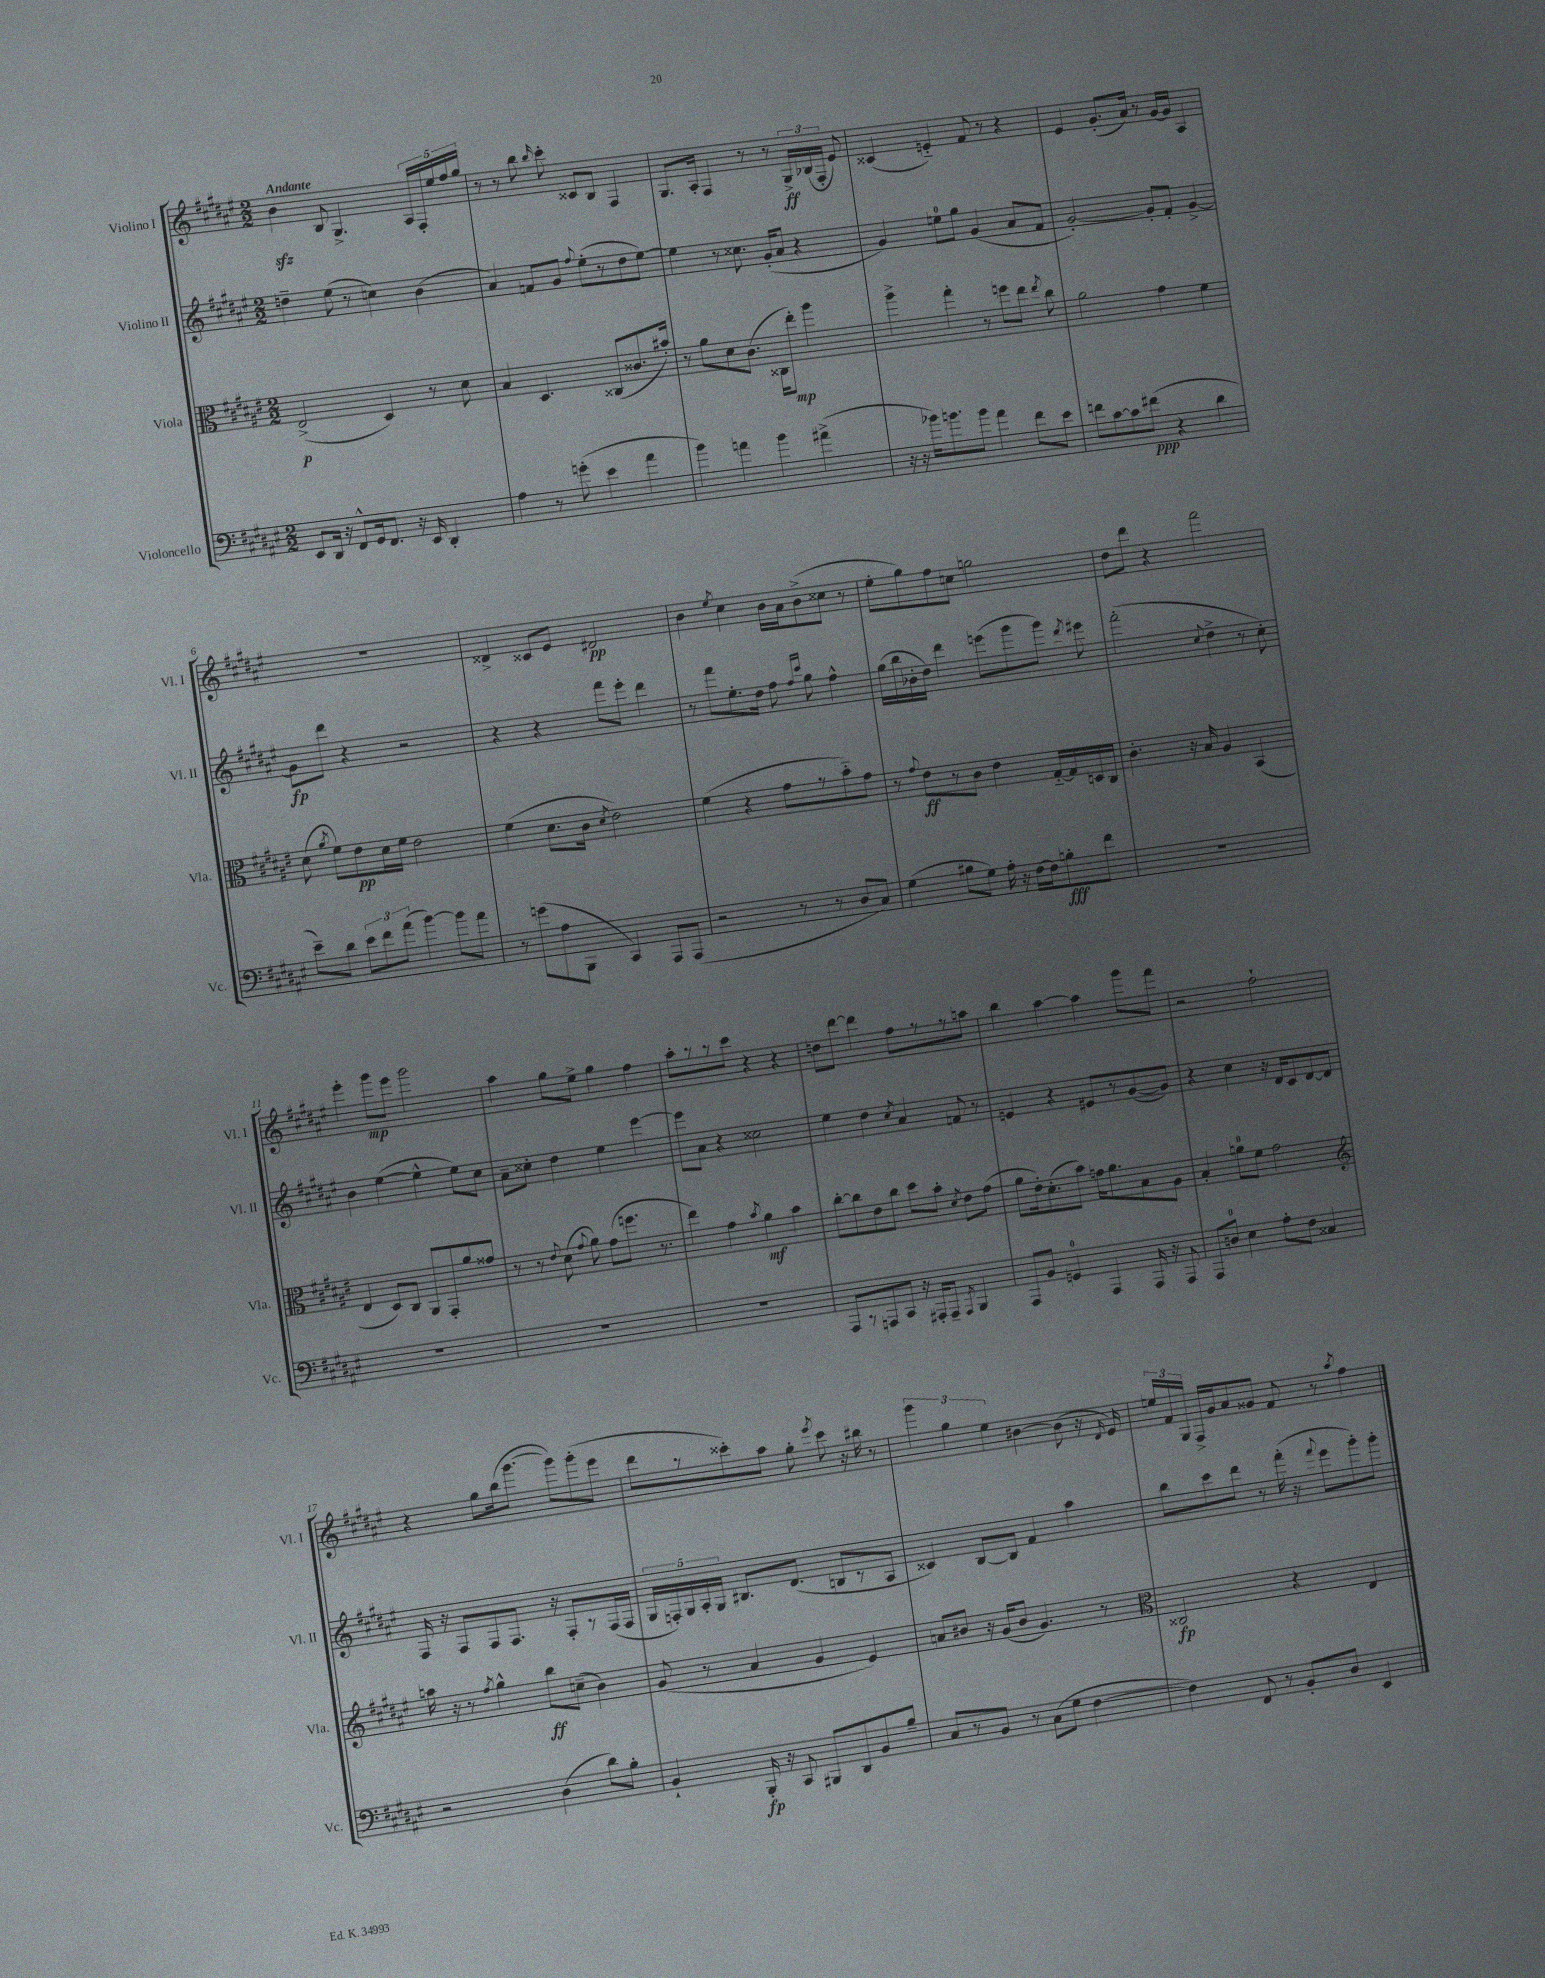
<<
\new StaffGroup <<
\new Staff = "s0" \with { instrumentName = "Violino I" shortInstrumentName = "Vl. I" } {
    \clef treble \key fis \major \numericTimeSignature \time 2/2 \tempo "Andante"
    \autoBeamOff b'4\sfz b8 gis4.-> \tuplet 5/4 { ais16[ fis16-. eis''16 fis''16 gis''16] } |
    r8 r8 b''8 \grace { b''16 } cis'''8-. cisis'8[ b8] fis4 |
    gis8.[ ais16]-. fis4 r8 r8 \tuplet 3/2 { gis16[->\ff bes16( fis16]-. } eis'8) |
    cisis'4( e'4-_) fis'8 r8 r4 |
    eis'4 gis'8.[-.( ais'16]) r8 gis'16[~ gis'16] ais4 |
    R1 |
    disis'4-> cisis'8[ eis'8] dis'2\pp |
    b'4 \acciaccatura { eis''8 } cis''4 b'16[ ais'16 b'8->( cisis''8] r8 |
    eis''8[-. gis''8) fis''8 c''8] g''2 |
    dis''8[ dis'''8] r4 fis'''2 |
    eis'''4-. gis'''8[\mp eis'''8] gis'''2 |
    ais''4 gis''8[ eis''8]-> gis''4 fis''4 |
    ais''8[-. r8 r8 cis'''8] r4 r4 |
    d''8[ dis'''8]~ dis'''4 fis''8[ r8 r8 a''8] |
    b''4 ais''4~ ais''4 gis'''8[ fis'''8] |
    r2 fis''2-! |
    r4 gis''8[ b''16( gis'''8.]~ gis'''8[) gis'''8-.( eis'''8] |
    dis'''8[ r8 cisis'''8-.) ais''8] gis''8-. \acciaccatura { eis'''8 } cisis'''8 r16 bis''16 r8 |
    \tuplet 3/2 { gis'''4 gis''4 eis''4 } bis'4~ bis'8( r16 \grace { dis'16 } eis'16) |
    \tuplet 3/2 { e''16[ fis'16 gis16] } fis16[-> gis'16 ais'8 gisis'8] fis'8 r8 \acciaccatura { ais''8 } fis''4 \bar "|." |
}
\new Staff = "s1" \with { instrumentName = "Violino II" shortInstrumentName = "Vl. II" } {
    \clef treble \key fis \major \numericTimeSignature \time 2/2
    \autoBeamOff d''4-- eis''8( r8 c''4) b'4( |
    ais'4) f'8[ gis'8] \appoggiatura { fis''8 } eis''8[-.( r8 dis''8 eis''8]~) |
    eis''4 r8 cisis''8. gis'16[-.( ais'8] r4 |
    gis'4) e''8[-0 gis''8] gis'4( ais'8[ fis'8] |
    gis'2~-.) gis'8[-. fis'8]-. gis'4~-> |
    gis'8[\fp dis'''8] r4 r2 |
    r4 r4 fis'''8[ eis'''8]-. dis'''4 |
    r8 fis'''8[ eis''8.-. dis''16] fis''8 \grace { fis''16[ cis'''16] } gis''8 fis''4-^ |
    gis''16[( b''16 bes'16-. dis''16]) dis'''4 e'''8[( gis'''8 gis'''8]) \acciaccatura { dis'''8 } eis'''8 |
    fis'''2-.( \appoggiatura { cis''8 } dis''4-> r8 cis''8-.) |
    b'4 eis''4~( eis''4-^ eis''8[) cis''8] |
    ais'8[-- cisis''8]-. dis''4 eis''4 eis'''4~ |
    eis'''8[ ais'8] r4 cisis''2 |
    eis''4 dis''4 \acciaccatura { cis''8 } ais'4 f'8 r8 |
    e'4 r4 eis'8[ r8 gis'8~( gis'8]) |
    r4 cis''4 r16 dis'16[ cis'8 dis'8~ dis'8] |
    fis16 r16 fis8[ fis8 fis8.] r16 fis8[-. r8 fis16( fis16] |
    \tuplet 5/4 { gis16[ f16-.) gis16 ais16-. gis16] } bis8.[ dis'8.]( b8[ r8 ais8] |
    cisis'4) b8[~ b8] fis'4 ais''4 |
    b''8[ cis'''8 dis'''8] r8 fis'''16-.( r16 \appoggiatura { fis'''8 } eis'''8[ gis'''8-.) gis'''8]-. \bar "|." |
}
\new Staff = "s2" \with { instrumentName = "Viola" shortInstrumentName = "Vla." } {
    \clef alto \key fis \major \numericTimeSignature \time 2/2
    \autoBeamOff eis2->\p( dis4) r8 dis'8 |
    b4 dis4. cisis8[( cisis'8. bis'16]-.) |
    r8 ais'8[ dis'8 cis'8.]( cisis16[ eis''8]-.\mp) ais''4 |
    ais''4-> gis''4-. r8 f''8[ eis''8] \acciaccatura { eis''8 } cis''8 |
    ais'2 gis'4 fis'4 |
    dis'8( \acciaccatura { ais'8 } fis'8[) eis'8\pp dis'16 fis'16] eis'2 |
    fis'4( dis'8.[ cis'16] \acciaccatura { dis'8 } eis'2) |
    fis'4( r4 gis'8[ r8 b'8-_) gis'8] |
    r8 \appoggiatura { gis'8 } eis'8[\ff r8 cis'8] eis'4 gis16[~-_ gis16 d16 cis16] |
    cis'4.-. r16 b16 ais4 b,4( |
    eis4 dis8[) cis8] ais,8[ gis,8-. ais'8 gisis'8] |
    r8 r8 \appoggiatura { eis'8 } dis'8( \appoggiatura { gis'8 } ais'8) gis'8[( f''8.] r8. |
    eis''4) gis'4 \acciaccatura { b'8 } ais'4\mf b'4 |
    cis''8[~-. cis''8 eis'8 cis''8] dis''8[ b'8]-. \acciaccatura { dis'8 } eis'8[ gis'8]( |
    ais'8[ eis'16-.) dis'8.-.( b'8]) g'16[ ais'8. b8 ais8] |
    b4-. a'8[-0 fis'8] gis'2 |
    \clef treble a''16 r16 r8 \acciaccatura { fis''8 } gis''4-^ b''8[\ff c''8]--( b'4) |
    gis'8( r8 ais'4 gis'4 eis'4) |
    a'8[ bis'8] r16 gis'16[( bis'8] gis'4.) r8 |
    \clef alto cisis2\fp r4 eis4 \bar "|." |
}
\new Staff = "s3" \with { instrumentName = "Violoncello" shortInstrumentName = "Vc." } {
    \clef bass \key fis \major \numericTimeSignature \time 2/2
    \autoBeamOff eis,8[ dis,16] r16 fis,8[-^ gis,16 fis,8.] r16 eis,16 dis,4-. |
    ais4 r8 g'8-.( eis'4 ais'4 |
    b'4) a'4 b'4 ais'4->( |
    r16 r16 bes'16[) b'8. b'8] ais'4 fis'8[ eis'8] |
    f'8[ cis'8~ cis'8 fis'8]\ppp( r4 dis'4 |
    eis'8[--) dis'8] \tuplet 3/2 { eis'8[ fis'8 ais'8]( } b'4~) b'8[ ais'8] |
    r8 g'8[( ais8 b,,8] cis,4) ais,,8[ ais,,8]( |
    r2 r8 r8 dis8[ cis8]) |
    gis4( bis8[ gis8]) ais16-. r16 fis16[~ fis16 b8-.\fff fis'8] |
    R1 |
    R1 |
    R1 |
    R1 |
    ais,,8[ r8 a,,8 cis,8] r16 ais,,16[-. ais,,8]-- \acciaccatura { ais,,8 } b,,4 |
    ais,,8[ b,8] g,4-0 ais,,4 ais,,16 r16 ais,,8 |
    ais,,8[ d8]-0 eis4 ais8[-. fis8] cisis4 |
    r2 dis4( dis'8[) b8]-. |
    b,4-! b,,16-.\fp r16 cis,8 bis,,8[ dis,8 b,8 b8]-- |
    cis8[ r8 b,8] r8 cis8[( gis8] fis4~ |
    fis4) fis,8 r8 b,8[-. dis8] eis,4 \bar "|." |
}
>>
>>
